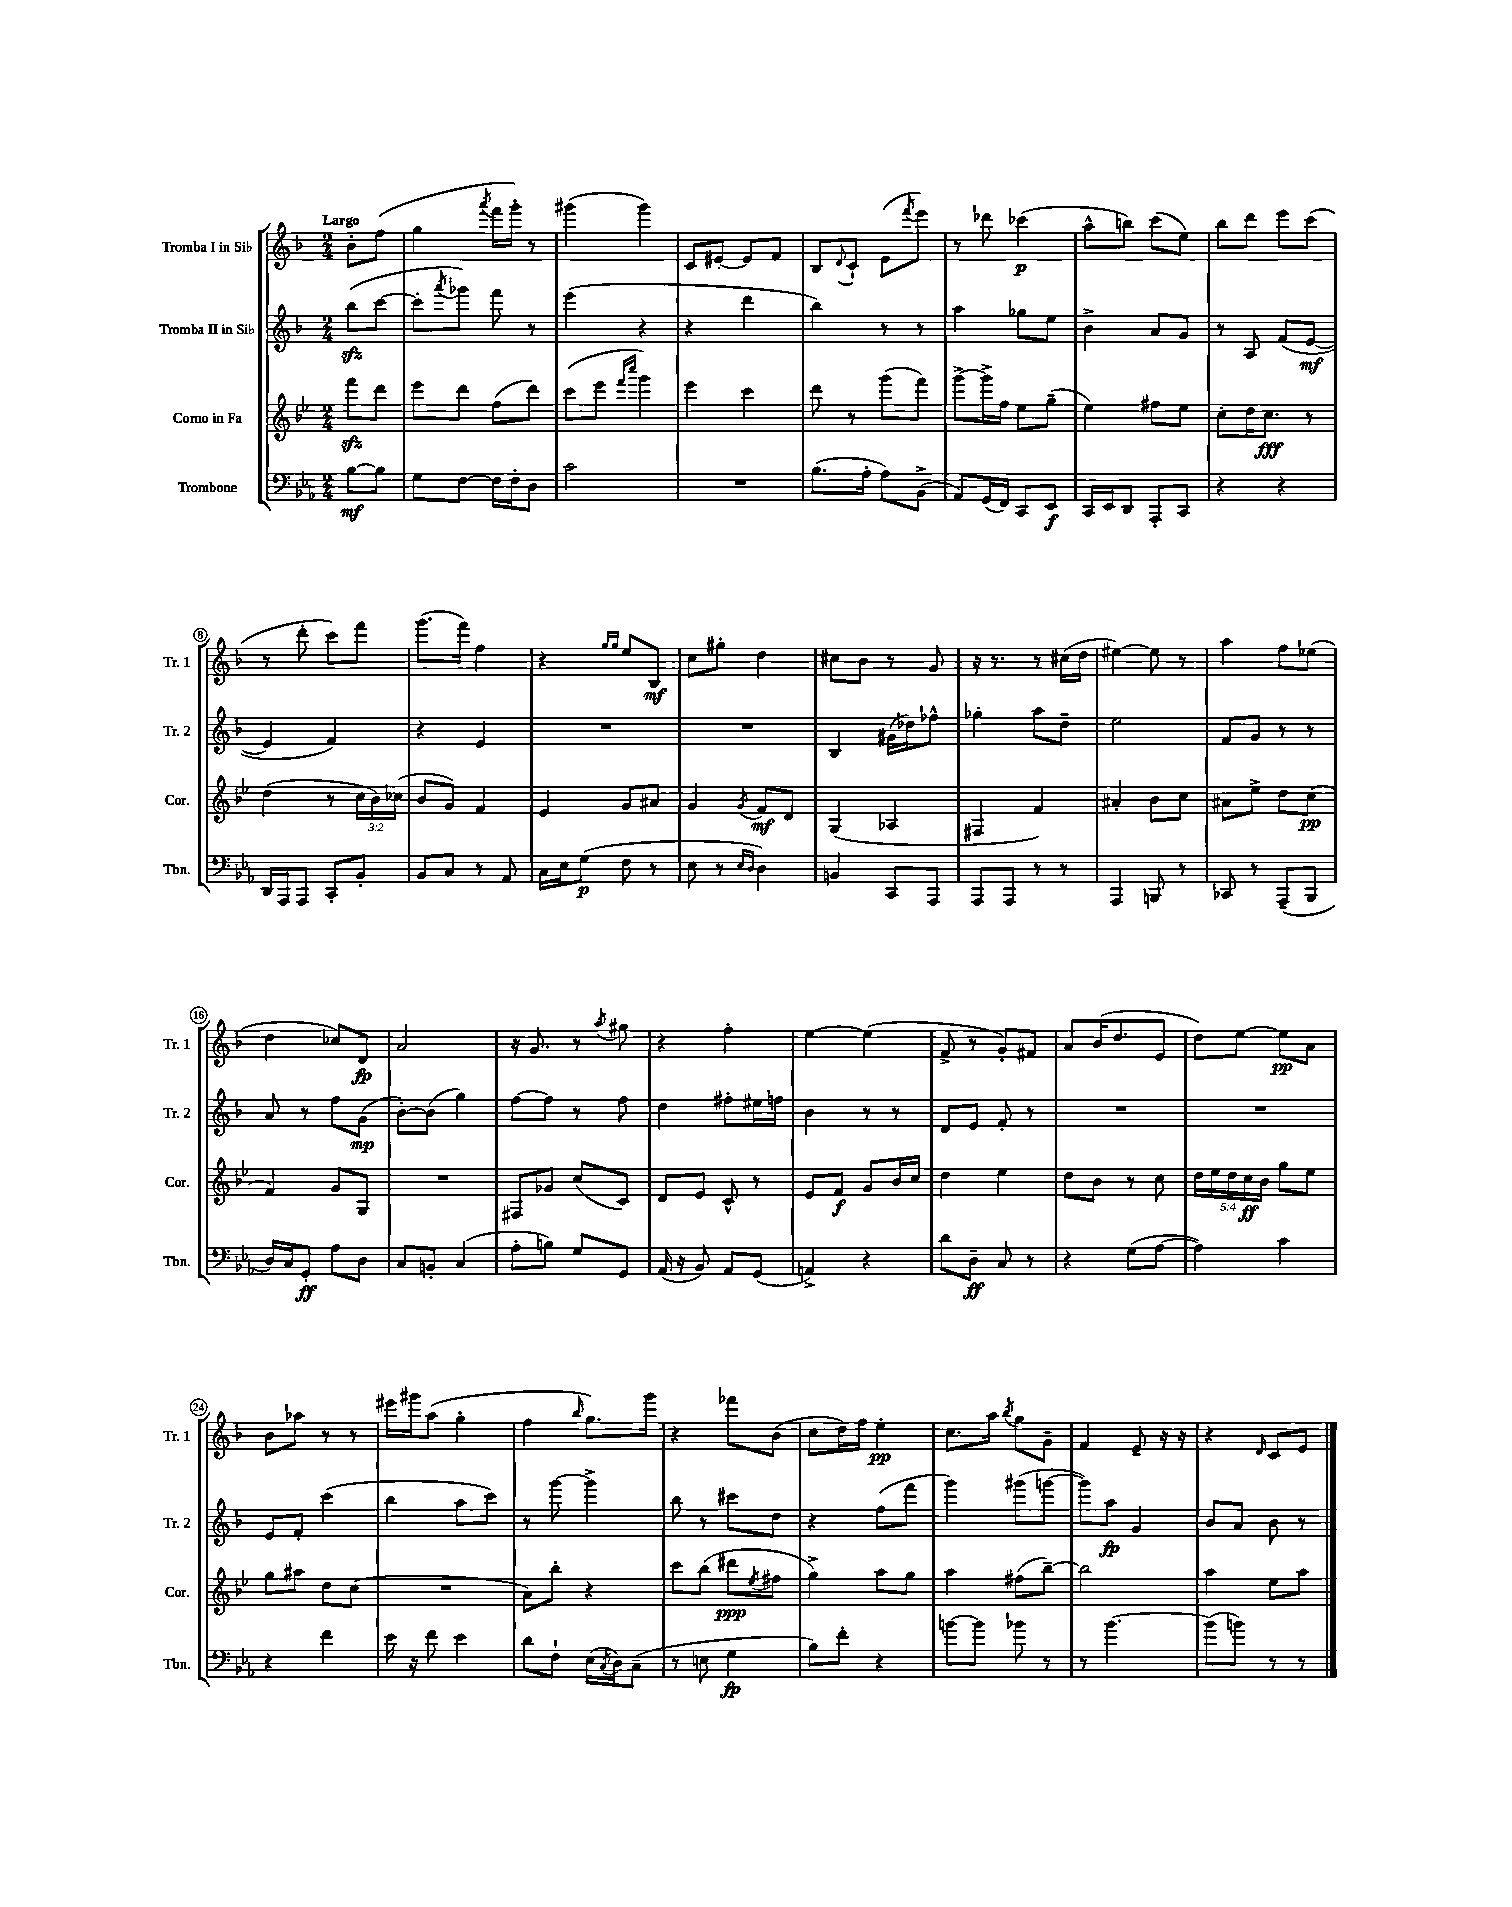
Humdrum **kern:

**kern	**dynam	**kern	**dynam	**kern	**dynam	**kern	**dynam
*part4	*part4	*part3	*part3	*part2	*part2	*part1	*part1
*staff4	*staff4	*staff3	*staff3	*staff2	*staff2	*staff1	*staff1
*I"Trombone	*	*I"Corno in Fa	*	*I"Tromba II in Si♭	*	*I"Tromba I in Si♭	*
*I'Tbn.	*	*I'Cor.	*	*I'Tr. 2	*	*I'Tr. 1	*
*clefF4	*	*clefG2	*	*clefG2	*	*clefG2	*
*k[b-e-a-]	*	*k[b-e-]	*	*k[b-]	*	*k[b-]	*
*M2/4	*	*M2/4	*	*M2/4	*	*M2/4	*
=	=	=	=	=	=	=	=
!	!	!	!	!	!	!LO:TX:a:B:t=Largo	!
[8B-\L	mf	8fffzz\L	.	(8bb-zz\L	.	8b-'\L	.
8B-\J]	.	8ddd\J	.	[8ccc\J	.	(8ff\J	.
=1	=1	=1	=1	=1	=1	=1	=1
8G\L	.	8eee-\L	.	8ccc'\L]	.	4gg\	.
.	.	.	.	8qaaa/	.	.	.
[8F\J	.	8ddd\J	.	8ggg-X\J)	.	.	.
.	.	.	.	.	.	8qaaa/	.
16F\LL]	.	(8ff\L	.	8fff\	.	16fff\LL	.
16F'\J	.	.	.	.	.	16ggg'\JJ)	.
8D\J	.	8ddd\J)	.	8r	.	8r	.
=2	=2	=2	=2	=2	=2	=2	=2
2c\	.	(8ccc\L	.	(4eee\	.	(4ggg#X\	.
.	.	8eee-\J	.	.	.	.	.
.	.	16qqfff/LL	.	.	.	.	.
.	.	16qqcccc/JJ	.	.	.	.	.
.	.	4ggg\)	.	4r	.	4ggg#\)	.
=3	=3	=3	=3	=3	=3	=3	=3
2r	.	4eee-\	.	4r	.	8c/L	.
.	.	.	.	.	.	[8e#X'/J	.
.	.	4ccc\	.	4ddd\	.	8e#/L]	.
.	.	.	.	.	.	8f/J	.
=4	=4	=4	=4	=4	=4	=4	=4
(8.B-\L	.	8ddd\	.	4bb-\)	.	8B-/L	.
.	.	.	.	.	.	8qqd/	.
.	.	8r	.	.	.	8c`/J	.
16A-'\Jk	.	.	.	.	.	.	.
8A-\L)	.	(8ggg\L	.	8r	.	(8e\L	.
.	.	.	.	.	.	8qfff/	.
(8BB-^\J	.	8fff\J)	.	8r	.	8eee\J)	.
=5	=5	=5	=5	=5	=5	=5	=5
8AA-/L)	.	[8ggg^\L	.	4aa\	.	8r	.
(16GG/L	.	16ggg^\L]	.	.	.	8ddd-X\	.
16FF/JJ)	.	16ff\JJ	.	.	.	.	.
8CC/L	.	8ee-\L	.	8gg-X\L	.	(4ccc-X\	p
8EE-/J	f	(8gg~\J	.	8ee\J	.	.	.
=6	=6	=6	=6	=6	=6	=6	=6
16CC/LL	.	4ee-\)	.	4b-^\	.	8aa^^\L	.
16EE-/J	.	.	.	.	.	.	.
8DD/J	.	.	.	.	.	8bbn\J)	.
8AAA-'/L	.	8ff#X\L	.	8a/L	.	(8ccc\L	.
8CC/J	.	8ee-\J	.	8g/J	.	8ee\J)	.
=7	=7	=7	=7	=7	=7	=7	=7
4r	.	8cc'\L	.	8r	.	8bb-\L	.
.	.	16dd\K	.	8A/	.	8ddd\J	.
.	.	8.cc\J	fff	.	.	.	.
4r	.	.	.	(8f/L	.	8eee\L	.
.	.	8r	.	[8e/J	mf	(8ccc\J	.
!!LO:LB:g=z
=8	=8	=8	=8	=8	=8	=8	=8
16DD/LL	.	(4dd\	.	4e/]	.	8r	.
16AAA-/J	.	.	.	.	.	.	.
8AAA-/J	.	.	.	.	.	8ddd'\	.
8CC'/L	.	8r	.	4f/)	.	8ccc\L)	.
8BB-'/J	.	24cc\LL	.	.	.	8fff\J	.
.	.	24b-\)	.	.	.	.	.
.	.	(24cc-X\JJ	.	.	.	.	.
=9	=9	=9	=9	=9	=9	=9	=9
8BB-/L	.	8b-/L	.	4r	.	(8.ggg\L	.
8C/J	.	8g/J)	.	.	.	.	.
.	.	.	.	.	.	16fff\Jk)	.
8r	.	4f/	.	4e/	.	4ff\	.
8AA-/	.	.	.	.	.	.	.
=10	=10	=10	=10	=10	=10	=10	=10
16C\LL	.	4e-/	.	2r	.	4r	.
16E-\J	.	.	.	.	.	.	.
(8G\J	p	.	.	.	.	.	.
.	.	.	.	.	.	16qqgg/LL	.
.	.	.	.	.	.	16qqgg/JJ	.
8F\	.	8g/L	.	.	.	8ee/L	.
8r	.	8a#X/J	.	.	.	8B-/J	mf
=11	=11	=11	=11	=11	=11	=11	=11
8E-\	.	4g/	.	2r	.	8cc\L	.
8r	.	.	.	.	.	8gg#X'\J	.
16qqE-/LL	.	.	.	.	.	.	.
16qqD/JJ	.	8qg/	.	.	.	.	.
4D\)	.	8f/L	mf	.	.	4dd\	.
.	.	8d/J	.	.	.	.	.
=12	=12	=12	=12	=12	=12	=12	=12
4BBn/	.	(4G/	.	4B-/	.	8cc#X\L	.
.	.	.	.	.	.	8b-\J	.
8CC/L	.	4A-X/	.	(16g#X\LL	.	8r	.
.	.	.	.	16dd-X\J)	.	.	.
8AAA-/J	.	.	.	8ff-X^^\J	.	8g/	.
=13	=13	=13	=13	=13	=13	=13	=13
8AAA-/L	.	4F#X/	.	4gg-X'\	.	16r	.
.	.	.	.	.	.	8.r	.
8AAA-/J	.	.	.	.	.	.	.
8r	.	4f/)	.	8aa\L	.	8r	.
8r	.	.	.	8dd~\J	.	(16cc#X\LL	.
.	.	.	.	.	.	16dd\JJ	.
=14	=14	=14	=14	=14	=14	=14	=14
4AAA-/	.	4a#X'/	.	2ee\	.	[4ee#X\)	.
8BBBn/	.	8b-\L	.	.	.	8ee#\]	.
8r	.	8cc\J	.	.	.	8r	.
=15	=15	=15	=15	=15	=15	=15	=15
8CC-X/	.	8a#X\L	.	8f/L	.	4aa\	.
8r	.	8ee-^\J	.	8g/J	.	.	.
(8AAA-~/L	.	8dd\L	.	8r	.	8ff\L	.
8BBB-/J	.	(8cc\J	pp	8r	.	(8ee-X\J	.
!!LO:LB:g=z
=16	=16	=16	=16	=16	=16	=16	=16
16D/LL)	.	4f/)	.	8a/	.	4dd\	.
16C/J	.	.	.	.	.	.	.
8GG'/J	ff	.	.	8r	.	.	.
8A-\L	.	8g/L	.	8ff\L	.	8cc-X/L)	.
8D\J	.	8G/J	.	(8g\J	mp	8d/J	fp
=17	=17	=17	=17	=17	=17	=17	=17
8C/L	.	2r	.	[8b-'\L)	.	2a/	.
8BBn'/J	.	.	.	(8b-\J]	.	.	.
(4C/	.	.	.	4gg\)	.	.	.
=18	=18	=18	=18	=18	=18	=18	=18
8A-'\L	.	8F#X/L	.	[8ff\L	.	16r	.
.	.	.	.	.	.	8.g/	.
8Bn\J)	.	8g-X/J	.	8ff\J]	.	.	.
8G/L	.	(8cc/L	.	8r	.	8r	.
.	.	.	.	.	.	8qaa/	.
8GG/J	.	8c/J)	.	8ff\	.	8gg#X\	.
=19	=19	=19	=19	=19	=19	=19	=19
(16AA-/	.	8d/L	.	4dd\	.	4r	.
16r	.	.	.	.	.	.	.
8BB-/)	.	8e-/J	.	.	.	.	.
8AA-/L	.	8c^^/	.	8ff#X'\L	.	4ff'\	.
(8GG/J	.	8r	.	16ee#X\L	.	.	.
.	.	.	.	16ffn\JJ	.	.	.
=20	=20	=20	=20	=20	=20	=20	=20
4AAn^/)	.	8e-/L	.	4b-\	.	[4ee\	.
.	.	8f/J	f	.	.	.	.
4r	.	8g/L	.	8r	.	(4ee\]	.
.	.	16b-/L	.	8r	.	.	.
.	.	16cc/JJ	.	.	.	.	.
=21	=21	=21	=21	=21	=21	=21	=21
8d\L	.	4dd\	.	8d/L	.	8f^/	.
8D~\J	ff	.	.	8e/J	.	8r	.
8C/	.	4ee-\	.	8f'/	.	8g'/L)	.
8r	.	.	.	8r	.	8f#X/J	.
=22	=22	=22	=22	=22	=22	=22	=22
4r	.	8dd\L	.	2r	.	8a/L	.
.	.	8b-\J	.	.	.	(16b-/K	.
.	.	.	.	.	.	8.dd/	.
(8G\L	.	8r	.	.	.	.	.
[8A-\J	.	8cc\	.	.	.	8e/J	.
=23	=23	=23	=23	=23	=23	=23	=23
4A-\])	.	20dd\LL	.	2r	.	8dd\L)	.
.	.	20ee-\	.	.	.	.	.
.	.	20dd\	.	.	.	.	.
.	.	.	.	.	.	[8ee\J	.
.	.	20cc\	ff	.	.	.	.
.	.	20b-\JJ	.	.	.	.	.
4c\	.	8gg\L	.	.	.	8ee\L]	pp
.	.	8ee-\J	.	.	.	8a\J	.
!!LO:LB:g=z
=24	=24	=24	=24	=24	=24	=24	=24
4r	.	8gg\L	.	8e/L	.	8b-\L	.
.	.	8aa#X\J	.	8f'/J	.	8aa-X\J	.
4f\	.	8dd\L	.	(4ccc\	.	8r	.
.	.	(8cc\J	.	.	.	8r	.
=25	=25	=25	=25	=25	=25	=25	=25
16e-\	.	2r	.	4bb-\	.	16eee#X\LL	.
16r	.	.	.	.	.	16ggg#X\J	.
8f\	.	.	.	.	.	(8aa\J	.
4e-\	.	.	.	8aa\L	.	4gg'\	.
.	.	.	.	8ccc\J)	.	.	.
=26	=26	=26	=26	=26	=26	=26	=26
8d\L	.	8a\L)	.	8r	.	4ff\	.
8F`\J	.	8bb-'\J	.	[8ggg\	.	.	.
.	.	.	.	.	.	16qqbb-/	.
(16E-\LL	.	4r	.	4ggg^\]	.	8.gg\L)	.
8qC/	.	.	.	.	.	.	.
16D\J)	.	.	.	.	.	.	.
(8C~\J	.	.	.	.	.	.	.
.	.	.	.	.	.	16ggg\Jk	.
=27	=27	=27	=27	=27	=27	=27	=27
8r	.	8ccc\L	.	8bb-\	.	4r	.
8En\	.	(8bb-\J	.	8r	.	.	.
4G\	fp	8ddd#X\L	ppp	8ccc#X\L	.	8fff-X\L	.
.	.	8qee-/	.	.	.	.	.
.	.	8ff#X\J	.	8dd\J	.	(8b-\J	.
=28	=28	=28	=28	=28	=28	=28	=28
8B-\L)	.	4gg^\)	.	4r	.	8cc\L	.
8f'\J	.	.	.	.	.	16dd\L)	.
.	.	.	.	.	.	16ff\JJ	.
4r	.	8aa\L	.	(8ff\L	.	4ee'\	pp
.	.	8gg\J	.	8fff\J	.	.	.
=29	=29	=29	=29	=29	=29	=29	=29
[8bn\L	.	4aa\	.	4ggg\)	.	8.cc\L	.
8b\J]	.	.	.	.	.	.	.
.	.	.	.	.	.	16aa\Jk	.
.	.	.	.	.	.	8qbb-/	.
8b-X\	.	(8ff#X\L	.	(8ggg#X\L	.	8gg\L	.
8r	.	[8bb-~\J)	.	[8gggn\J	.	8g~\J	.
=30	=30	=30	=30	=30	=30	=30	=30
8r	.	2bb-\]	.	8ggg\L])	.	4f/	.
[4.b-\	.	.	.	8aa\J	fp	.	.
.	.	.	.	4g/	.	8e~/	.
.	.	.	.	.	.	16r	.
.	.	.	.	.	.	16r	.
=31	=31	=31	=31	=31	=31	=31	=31
(8b-\L]	.	4aa\	.	8b-/L	.	4r	.
8bn\J)	.	.	.	8a/J	.	.	.
.	.	.	.	.	.	16qqd/	.
8r	.	8ee-\L	.	8b-\	.	8c/L	.
8r	.	8aa\J	.	8r	.	8e/J	.
==	==	==	==	==	==	==	==
*-	*-	*-	*-	*-	*-	*-	*-
